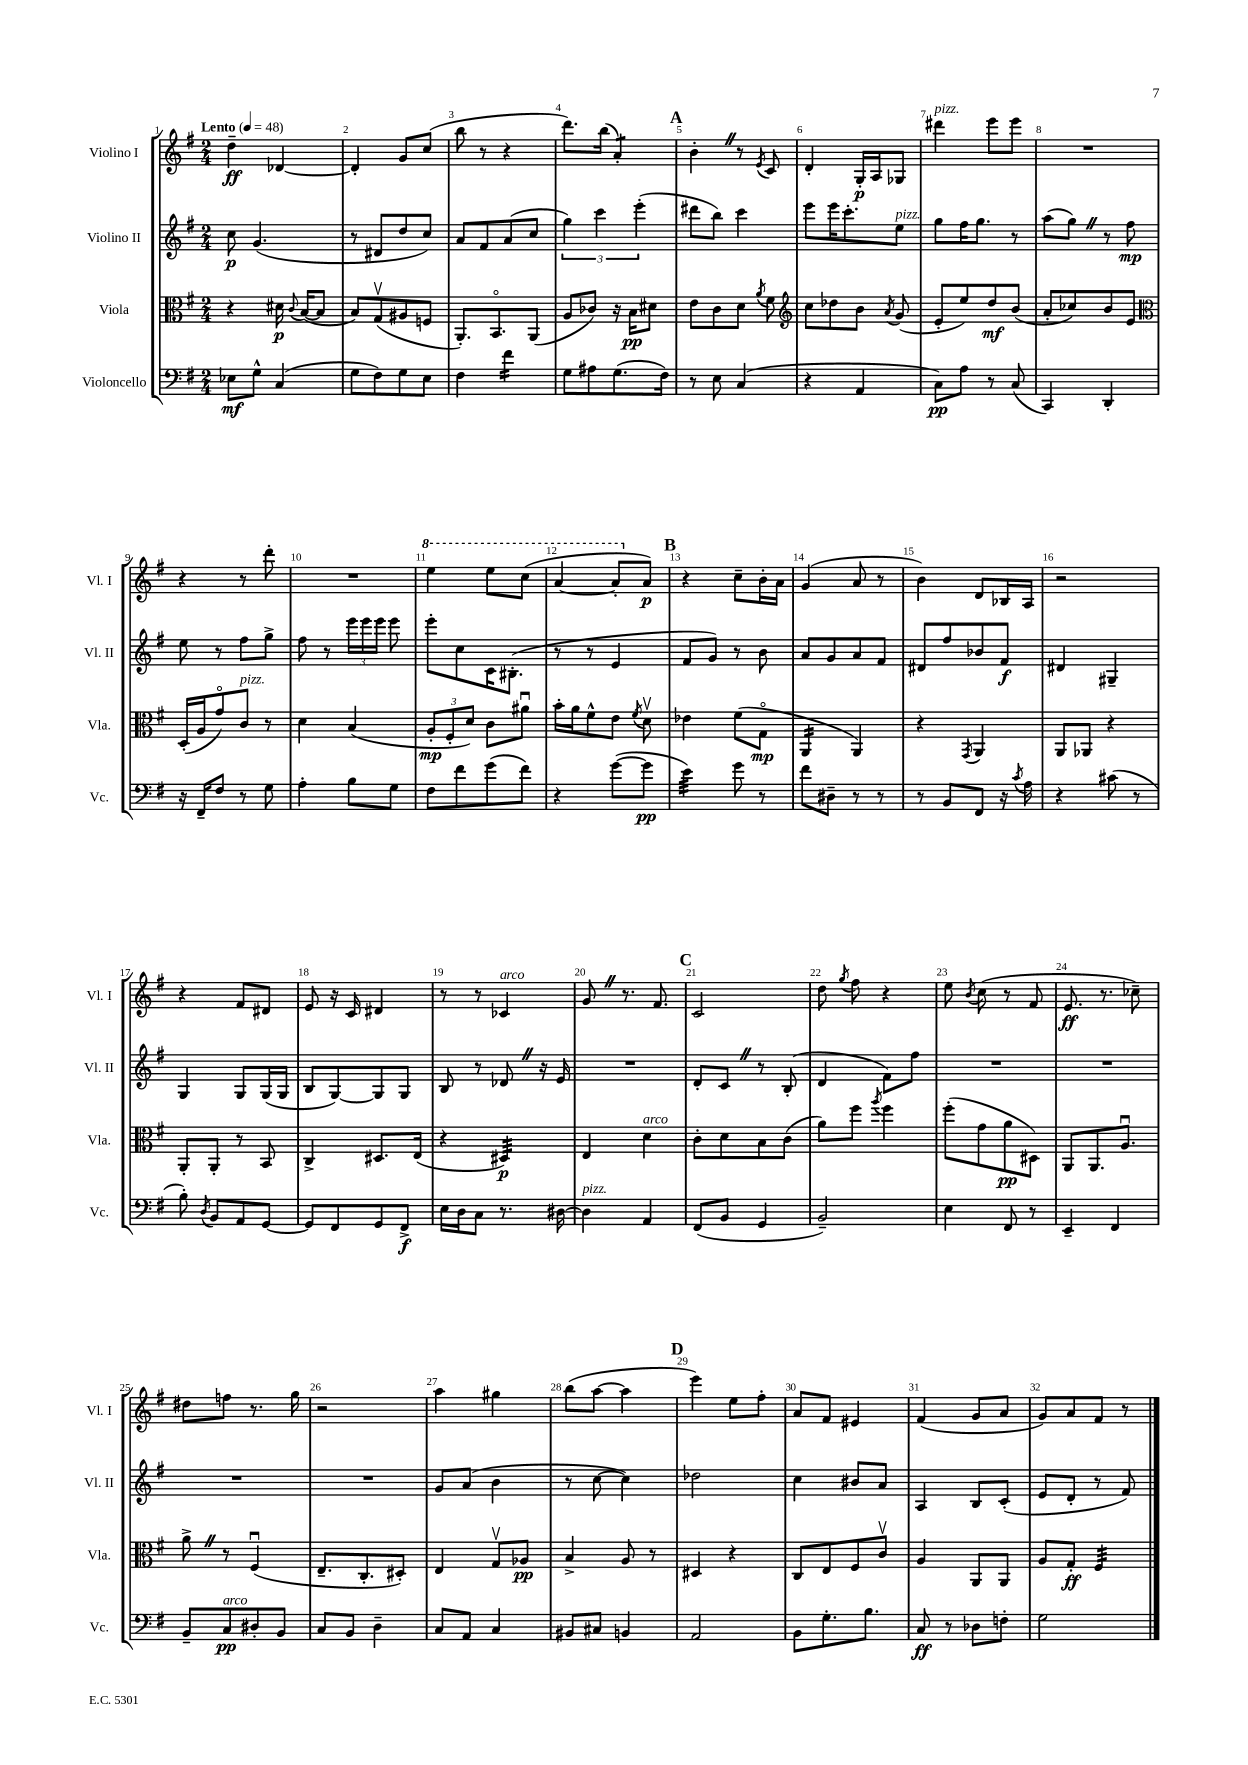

**kern	**kern	**kern	**kern
*staff4	*staff3	*staff2	*staff1
*clefF4	*clefC3	*clefG2	*clefG2
*k[f#]	*k[f#]	*k[f#]	*k[f#]
*M2/4	*M2/4	*M2/4	*M2/4
*MM48	*MM48	*MM48	*MM48
8E-\L	4r	8cc\	4dd~\
8G^^\J	.	(4.g/	.
(4C/	16d#\	.	[4d-/
.	8qqc/	.	.
.	([16B/LK	.	.
.	8B/]J	.	.
=	=	=	=
8G\L	8B/L)	8r	4d-'/]
8F#\)	(8Gv/	8d#/L	.
8G\	8A#/	8dd/	8g/L
8E\J	8F/J	8cc/J)	(8cc/J
=	=	=	=
4F#\	8.AA'/L)	8a/L	8bb\
.	.	8f#/	8r
.	8.BBo/	.	.
4f#\	.	(8a/	4r
.	(8AA/J	8cc/J	.
=	=	=	=
8G\L	8A/L	6gg\)	8.ddd\L)
8A#\	8c-/J)	.	.
.	.	6ccc\	.
.	.	.	(16bb\Jk
(8.G\	16r	.	4a'/)
.	16B\LK	.	.
.	.	(6eee'\	.
.	8d#\J	.	.
16F#\Jk)	.	.	.
=	=	=	=
8r	8e\L	8ddd#\L	4b'\
8E\	8c\	8bb\J)	.
(4C/	8d\J	4ccc\	8r
.	8qa/	.	8qe/
.	8f#\	.	8c/
=	=	=	=
*	*clefG2	*	*
4r	8cc\L	8eee\L	4d'/
.	8dd-\	16eee\K	.
.	.	8.ccc'\	.
4AA/	8b\J	.	16G'/LL
.	.	.	16A/J
.	8qa/	.	.
.	(8g/	8ee\J	8G-/J
=	=	=	=
8C\L)	8e'/L	8gg\L	4ddd#\
8A\J	8ee/)	16ff#\K	.
.	.	8.gg\J	.
8r	8dd/	.	8eee\L
(8C/	(8b/J	8r	8eee\J
=	=	=	=
4CC/)	8a'/L	(8aa\L	2r
.	8cc-/)	8gg\J)	.
4DD'/	8b/	8r	.
.	8e/J	8ff#\	.
=	=	=	=
*	*clefC3	*	*
16r	(16D'/LL	8ee\	4r
16FF#~/LK	16A/J	.	.
8F#/J	8go/)	8r	.
8r	8c/J	8ff#\L	8r
8G\	8r	8gg^\J	8ddd'\
=	=	=	=
4A'\	4d\	8ff#\	2r
.	.	8r	.
8B\L	(4B/	24eee\LL	.
.	.	24eee\	.
.	.	24eee\JJ	.
8G\J	.	8eee\	.
=	=	=	=
8F#\L	12A'/L	8eee'\L	4eee\
.	12F#'/	.	.
8f#\	.	8cc\	.
.	12d/J)	.	.
(8g\	8c\L	16c\K	8eee\L
.	.	(8.B#'\J	.
8f#\J)	8a#u\J	.	(8ccc\J
=	=	=	=
4r	16b'\LL	8r	[4aa/
.	16a\J	.	.
.	8f#^^\	8r	.
([8g\L	8e\J	4e/	8aa'/]L
.	8qf#/	.	.
8g\]J	8dv\	.	8a/J)
=	=	=	=
4e\)	4e-\	8f#/L	4r
.	.	8g/J)	.
8g\	(8f#\L	8r	8cc~\L
8r	8Go\J	8b\	16b'\L
.	.	.	16a\JJ
=	=	=	=
8f#\L	4AA/	8a/L	(4g/
8D#~\J	.	8g/	.
8r	4AA/)	8a/	8a/
8r	.	8f#/J	8r
=	=	=	=
8r	4r	8d#/L	4b\)
8BB/L	.	8ff#/	.
.	8qGG/	.	.
8FF#/J	4AA/	8b-/	8d/L
16r	.	8f#/J	16B-/L
8qc/	.	.	.
16A\	.	.	16A/JJ
=	=	=	=
4r	8AA/L	4d#/	2r
.	8AA-/J	.	.
(8c#\	4r	4G#~/	.
8r	.	.	.
=	=	=	=
8B'\)	8AA'/L	4G/	4r
8qD/	.	.	.
8BB/L	8AA'/J	.	.
8AA/	8r	8G/L	8f#/L
[8GG/J	8BB/	(16G/L	8d#/J
.	.	16G/JJ	.
=	=	=	=
8GG/]L	4C^/	8B/L	8e/
8FF#/	.	[8G/)	16r
.	.	.	16c/
8GG/	8.D#/L	8G/]	4d#/
8FF#^/J	.	8G/J	.
.	(16E/Jk	.	.
=	=	=	=
16E\LL	4r	8B/	8r
16D\J	.	.	.
8C\J	.	8r	8r
8.r	4D#/)	8d-/	4c-/
.	.	16r	.
[16D#\	.	16e/	.
=	=	=	=
4D#\]	4E/	2r	8g/
.	.	.	8.r
4AA/	4d\	.	.
.	.	.	8.f#/
=	=	=	=
(8FF#/L	8c'\L	8d'/L	2c/
8BB/J	8d\	8c/J	.
4GG/	8B\	8r	.
.	(8c\J	(8B'/	.
=	=	=	=
2BB~/)	8a\L)	4d/	8dd\
.	.	.	8qgg/
.	8ff#\J	.	8ff#\
.	8qaa/	.	.
.	4ff#\	8f#\L)	4r
.	.	8ff#\J	.
=	=	=	=
4E\	(8ff#'\L	2r	8ee\
.	.	.	8qb/
.	8g\	.	(8cc\
8FF#/	8a\	.	8r
8r	8D#\J)	.	8f#/
=	=	=	=
4EE~/	8AA/L	2r	8.e/
.	8.AA/	.	.
.	.	.	8.r
4FF#/	.	.	.
.	8.Au/J	.	.
.	.	.	8cc-~\)
=	=	=	=
8BB~/L	8a^\	2r	8dd#\L
8C/	8r	.	8ff\J
8D#'/	(4F#u/	.	8.r
8BB/J	.	.	.
.	.	.	16gg\
=	=	=	=
8C/L	8.E~/L	2r	2r
8BB/J	.	.	.
.	8.C'/	.	.
4D~\	.	.	.
.	8D#'/J)	.	.
=	=	=	=
8C/L	4E/	8g/L	4aa\
8AA/J	.	(8a/J	.
4C/	8Gv/L	4b\	4gg#\
.	8A-/J	.	.
=	=	=	=
8BB#/L	4B^/	8r	(8bb\L
8C#/J	.	[8cc\	[8aa\J
4BB/	8A/	4cc\])	4aa\]
.	8r	.	.
=	=	=	=
2AA/	4D#/	2dd-\	4eee\)
.	4r	.	8ee\L
.	.	.	8ff#'\J
=	=	=	=
8BB\L	8C/L	4cc\	8a/L
8.G'\	8E/	.	8f#/J
.	8F#/	8b#/L	4e#/
8.B\J	.	.	.
.	8cv/J	8a/J	.
=	=	=	=
8C/	4A/	4A/	(4f#/
8r	.	.	.
8D-\L	8AA/L	8B/L	8g/L
8F'\J	8AA/J	(8c'/J	8a/J
=	=	=	=
2G\	8A/L	8e/L	8g/L)
.	8G'/J	8d'/J	8a/
.	4F#/	8r	8f#/J
.	.	8f#/)	8r
==	==	==	==
*-	*-	*-	*-
